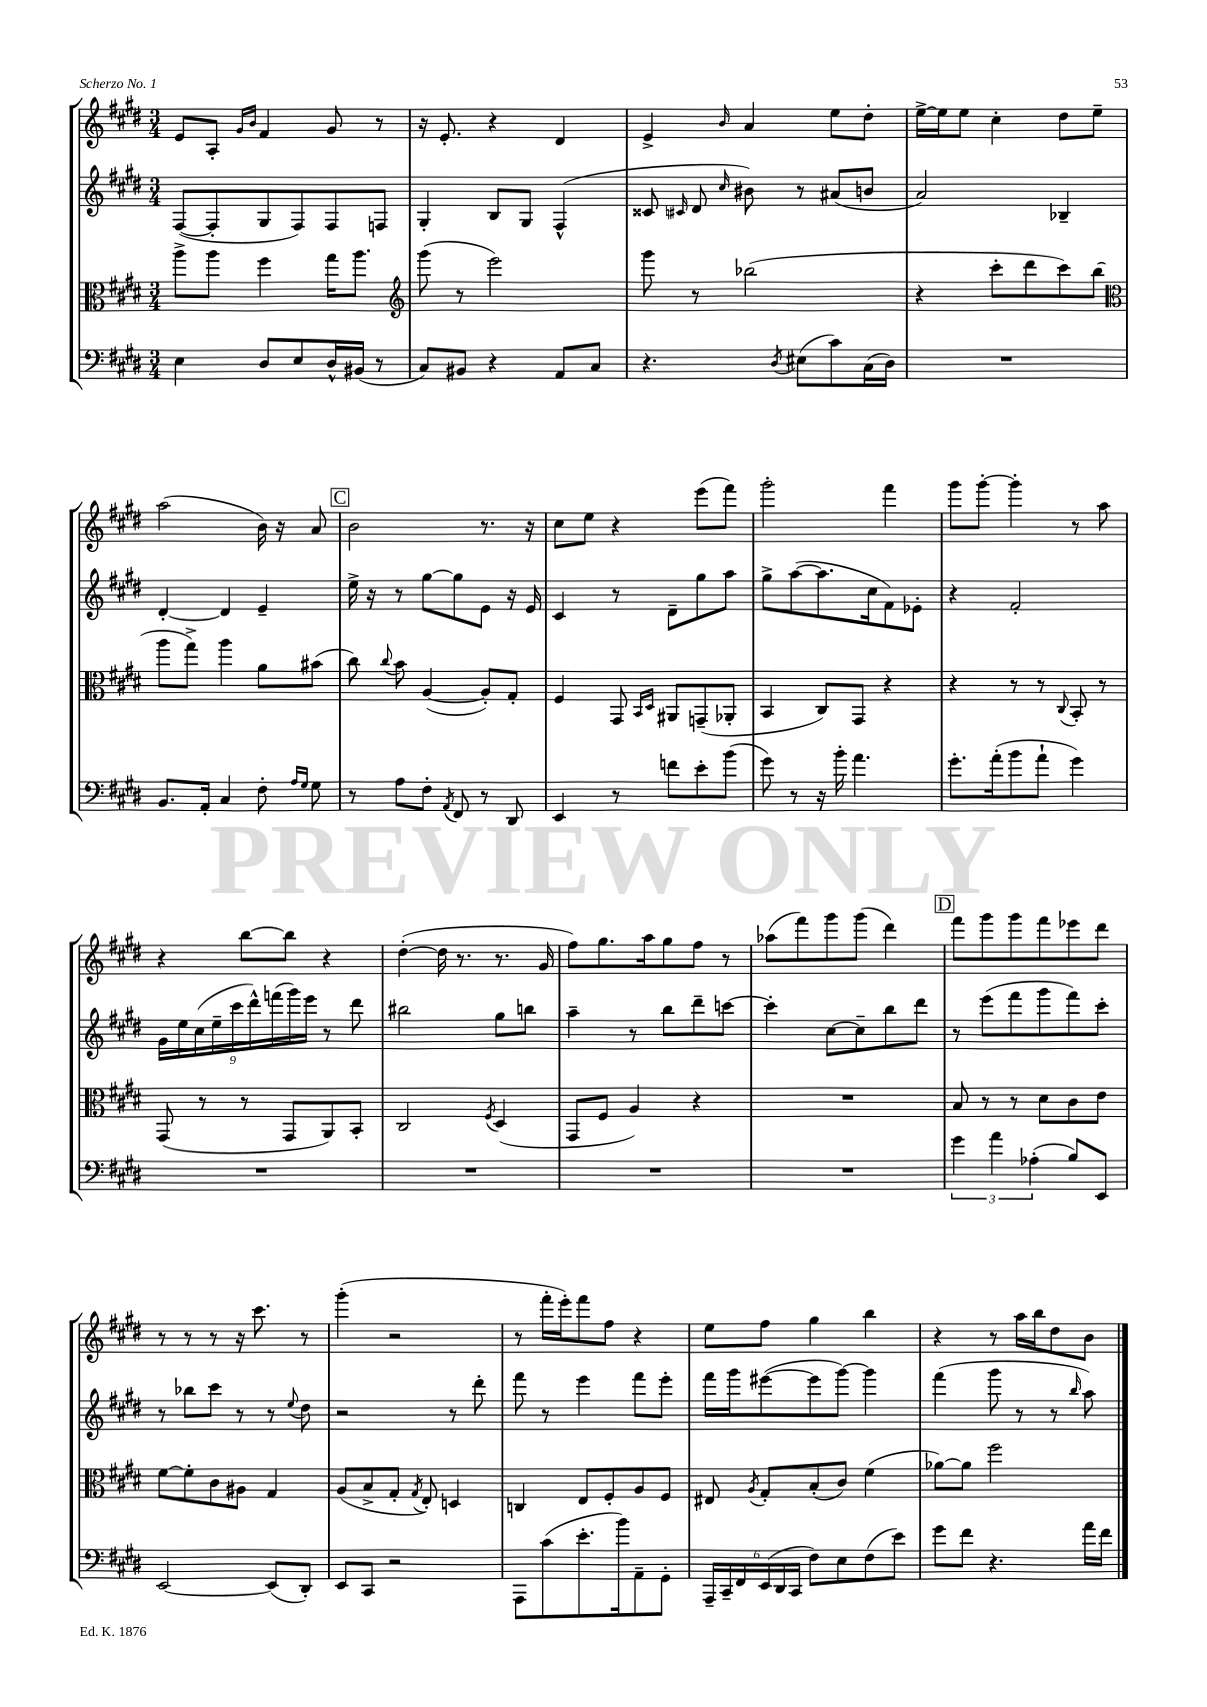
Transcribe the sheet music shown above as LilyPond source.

<<
\new StaffGroup <<
\new Staff = "s0" {
    \clef treble \key e \major \numericTimeSignature \time 3/4
    \autoBeamOff e'8[ a8]-. \grace { gis'16[ b'16] } fis'4 gis'8 r8 |
    r16 e'8.-. r4 dis'4 |
    e'4-> \grace { b'16 } a'4 e''8[ dis''8]-. |
    e''16[~-> e''16 e''8] cis''4-. dis''8[ e''8]-- |
    a''2( b'16) r16 a'8 |
    \mark \markup { \box "C" } b'2 r8. r16 |
    cis''8[ e''8] r4 e'''8[( fis'''8]) |
    gis'''2-. fis'''4 |
    gis'''8[ gis'''8]~-. gis'''4-. r8 a''8 |
    r4 b''8[~ b''8] r4 |
    dis''4~-.( dis''16 r8. r8. gis'16 |
    fis''8[) gis''8. a''16 gis''8 fis''8] r8 |
    aes''8[( fis'''8) gis'''8 gis'''8]( dis'''4) |
    \mark \markup { \box "D" } fis'''8[ gis'''8 gis'''8 fis'''8 ees'''8 dis'''8] |
    r8 r8 r8 r16 cis'''8. r8 |
    gis'''4-.( r2 |
    r8 fis'''16[-. e'''16-.) fis'''8 fis''8] r4 |
    e''8[ fis''8] gis''4 b''4 |
    r4 r8 a''16[ b''16 dis''8 b'8] \bar "|." |
}
\new Staff = "s1" {
    \clef treble \key e \major \numericTimeSignature \time 3/4
    \autoBeamOff fis8[~( fis8-. gis8 fis8) fis8 f8] |
    gis4-. b8[ gis8] fis4-^( |
    cisis'8 \grace { cis'16 } dis'8 \grace { cis''16 } bis'8) r8 ais'8[( b'8] |
    a'2) bes4-- |
    dis'4~-. dis'4 e'4-- |
    \mark \markup { \box "C" } e''16-> r16 r8 gis''8[~ gis''8 e'8] r16 e'16 |
    cis'4 r8 dis'8[-- gis''8 a''8] |
    gis''8[-> a''8~( a''8. cis''16 fis'8) ees'8]-. |
    r4 fis'2-. |
    \tuplet 9/8 { gis'16[ e''16 cis''16( e''16-- cis'''16 dis'''16-^) f'''16( gis'''16) e'''16] } r8 dis'''8 |
    bis''2 gis''8[ b''8] |
    a''4-- r8 b''8[ dis'''8-- c'''8]~ |
    c'''4-. cis''8[~ cis''8-- b''8 dis'''8] |
    \mark \markup { \box "D" } r8 e'''8[( fis'''8 gis'''8 fis'''8) cis'''8]-. |
    r8 bes''8[ cis'''8] r8 r8 \appoggiatura { e''8 } dis''8 |
    r2 r8 dis'''8-. |
    fis'''8 r8 e'''4 fis'''8[ e'''8]-. |
    fis'''16[ gis'''16 eis'''8~( eis'''8 gis'''8]~) gis'''4 |
    fis'''4( gis'''8 r8 r8 \grace { b''16 } a''8) \bar "|." |
}
\new Staff = "s2" {
    \clef alto \key e \major \numericTimeSignature \time 3/4
    \autoBeamOff a''8[-> a''8] fis''4 gis''16[ a''8.] |
    \clef treble gis'''8( r8 e'''2) |
    gis'''8 r8 bes''2( |
    r4 cis'''8[-. dis'''8 cis'''8) b''8]( |
    \clef alto a''8[ gis''8]->) a''4 a'8[ bis'8]( |
    \mark \markup { \box "C" } cis''8) \appoggiatura { cis''8 } b'8 a4~( a8[-.) gis8]-. |
    fis4 gis,8 \grace { b,16[ dis16] } ais,8[ g,8--( aes,8]-. |
    b,4 cis8[) gis,8] r4 |
    r4 r8 r8 \appoggiatura { cis8 } b,8-. r8 |
    gis,8( r8 r8 gis,8[ a,8) b,8]-. |
    cis2 \acciaccatura { fis8 } dis4( |
    gis,8[ fis8] a4) r4 |
    R2. |
    \mark \markup { \box "D" } b8 r8 r8 dis'8[ cis'8 e'8] |
    fis'8[~ fis'8-. cis'8 ais8] gis4 |
    a8[( b8-> gis8]-. \acciaccatura { gis8 } e8-.) d4 |
    c4 e8[ fis8-. a8 fis8] |
    eis8 \acciaccatura { a8 } gis8[-. b8-.( cis'8]) fis'4( |
    aes'8[~) aes'8] fis''2 \bar "|." |
}
\new Staff = "s3" {
    \clef bass \key e \major \numericTimeSignature \time 3/4
    \autoBeamOff e4 dis8[ e8 dis16-^ bis,16]( r8 |
    cis8[) bis,8] r4 a,8[ cis8] |
    r4. \acciaccatura { dis8 } eis8[( cis'8) cis16( dis16]) |
    R2. |
    b,8.[ a,16]-. cis4 fis8-. \grace { a16[ gis16] } gis8 |
    \mark \markup { \box "C" } r8 a8[ fis8]-. \acciaccatura { a,8 } fis,8 r8 dis,8 |
    e,4 r8 f'8[ e'8-. b'8]( |
    gis'8) r8 r16 b'16-. a'4. |
    gis'8.[-. a'16-.( b'8 a'8]-! gis'4) |
    R2. |
    R2. |
    R2. |
    R2. |
    \mark \markup { \box "D" } \tuplet 3/2 { gis'4 a'4 aes4-.( } b8[) e,8] |
    e,2~ e,8[( dis,8]-.) |
    e,8[ cis,8] r2 |
    a,,8[ cis'8( e'8.-. b'16) a,8-- gis,8]-. |
    \tuplet 6/4 { a,,16[-- cis,16-- fis,16 e,16( dis,16 cis,16] } fis8[) e8 fis8( e'8]) |
    gis'8[ fis'8] r4. a'16[ fis'16] \bar "|." |
}
>>
>>
\layout { \context { \Score \remove "Bar_number_engraver" } }
